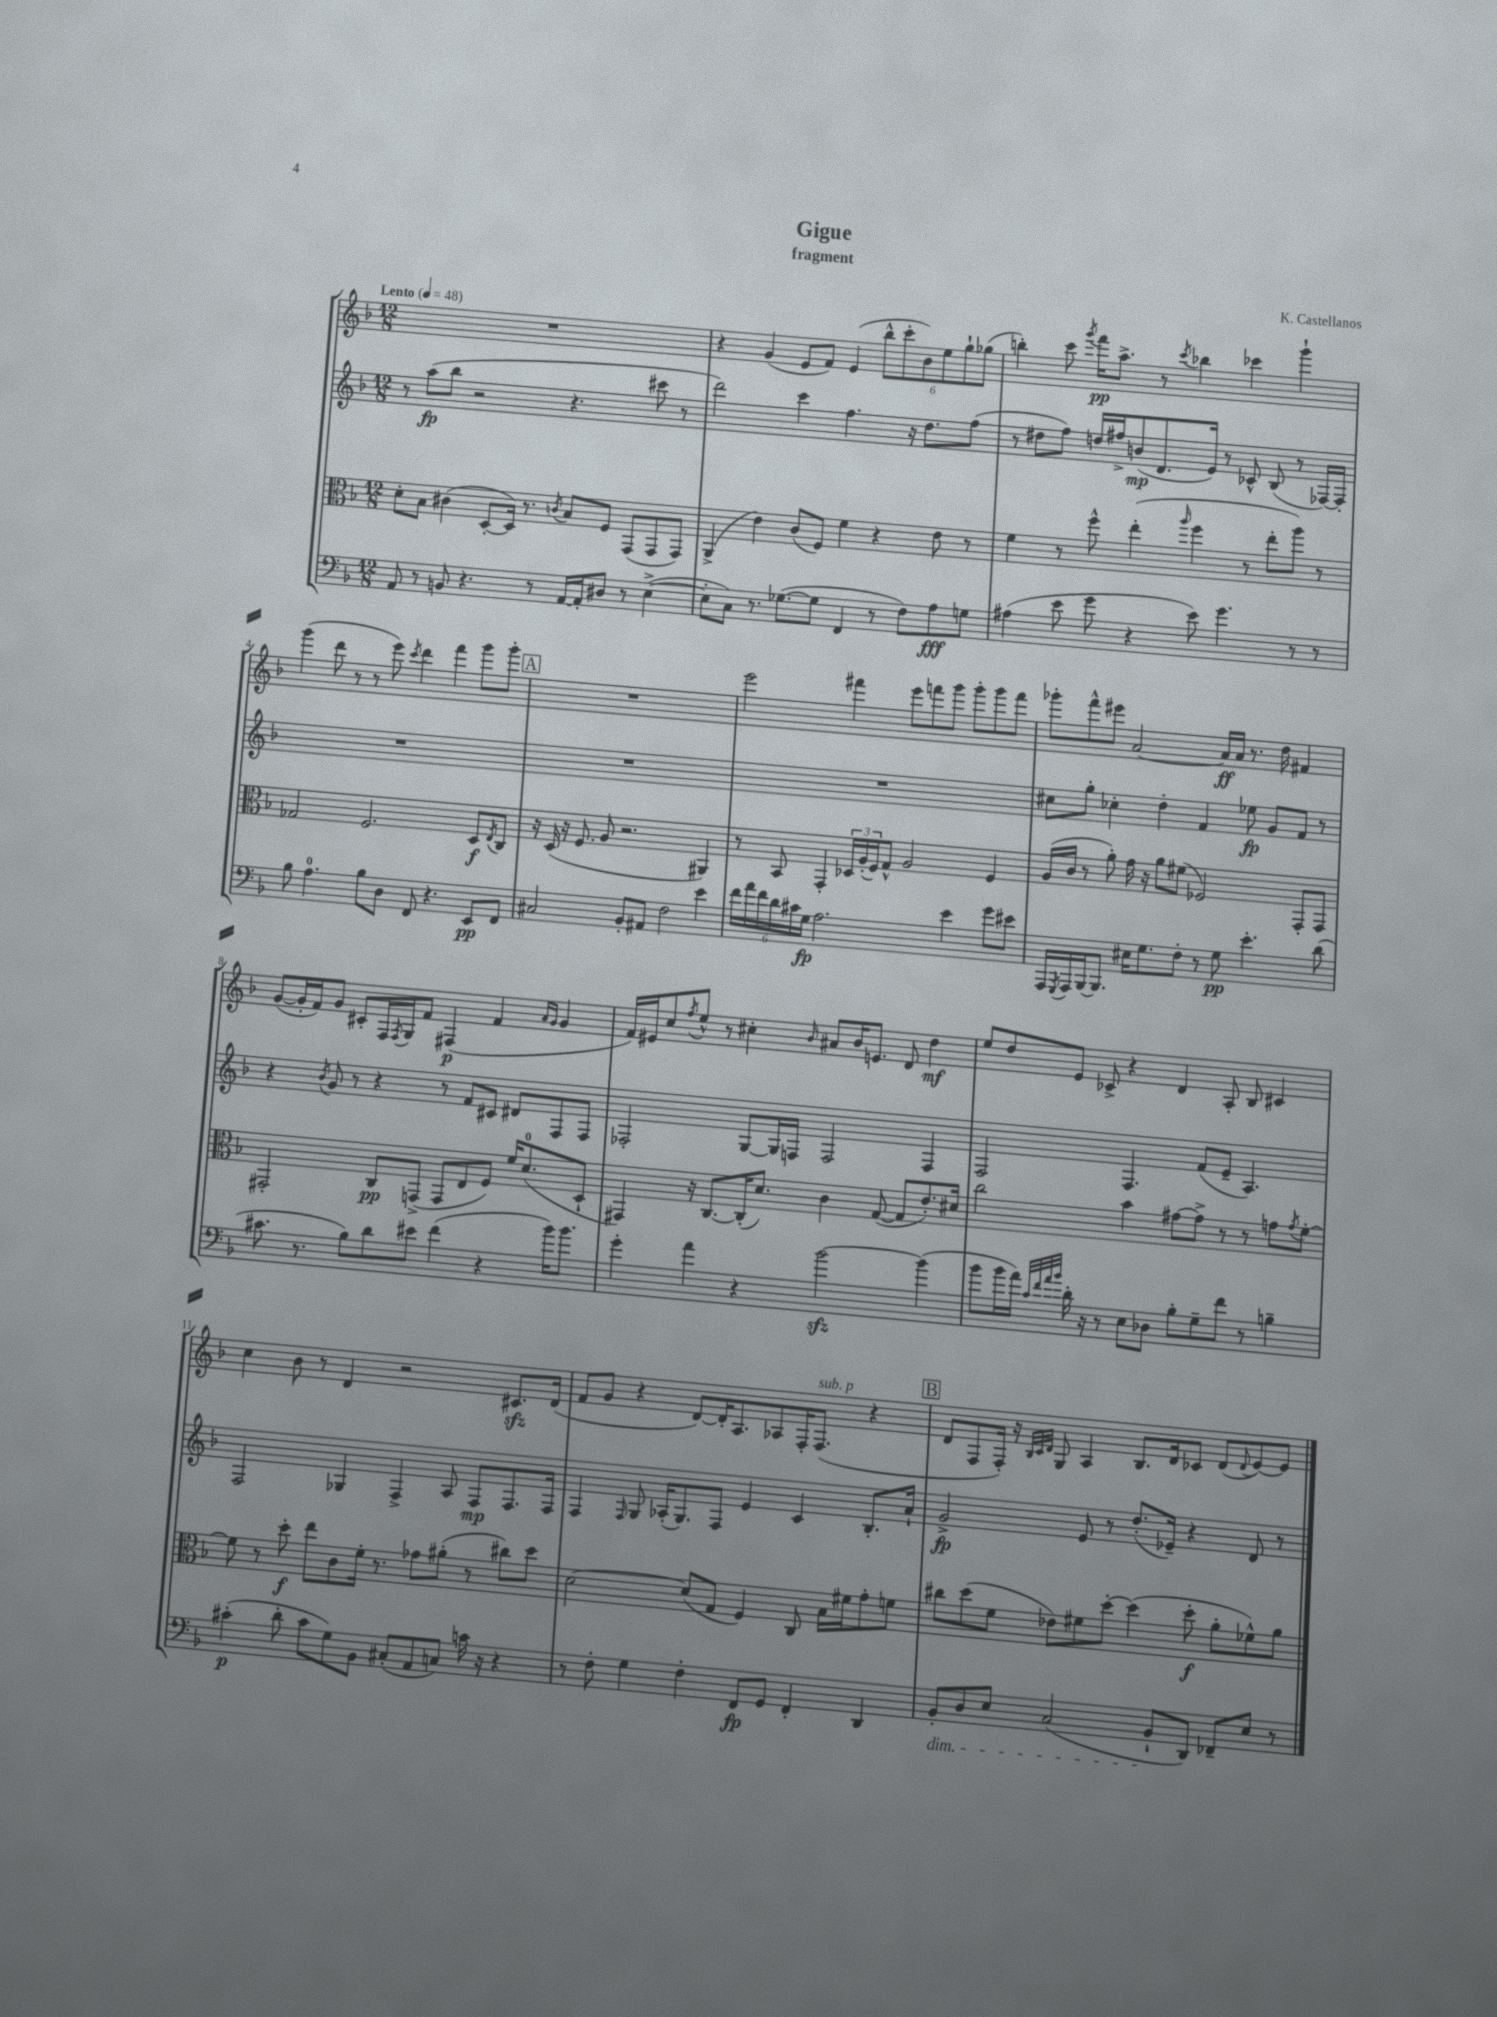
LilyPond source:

\header { title = "Gigue" composer = "K. Castellanos" subtitle = "fragment" }
<<
\new StaffGroup <<
\new Staff = "s0" {
    \clef treble \key f \major \numericTimeSignature \time 12/8 \tempo "Lento" 4 = 48
    R1. |
    r4 g'4( e'8 f'8) e'4( \tuplet 6/4 { bes''8-^ c'''8-. bes'8) e''8 g''8-! ges''8( } |
    b''4-.) c'''8 \acciaccatura { g'''8 } f'''16\pp a''8.-> r8 \acciaccatura { c'''8 } bes''4 ces'''4 g'''4-! |
    g'''4( d'''8 r8 r8 e'''8) \acciaccatura { c'''8 } d'''4 f'''4 g'''8 g'''8-. |
    \mark \markup { \box "A" } R1. |
    e'''2 fis'''4 e'''8 f'''8 g'''8 g'''8-. g'''8 f'''8 |
    ges'''8-. f'''8-^ eis'''8 a'2~ a'16\ff a'16 r8. d''16 fis'4 |
    g'8~( g'16-. f'16) g'8 cis'8-. f16 \acciaccatura { f8 } g16 f'8 fis4\p( f'4 \grace { a'16 g'16 } g'4 |
    f'16) eis'16 c''8 \acciaccatura { f''8 } e''8-^ r8 cis''4-. \grace { bes'16 } ais'8 bes'16 e'8. d'8 d''4\mf |
    e''8 d''8 e'8 ces'8-> r4 d'4 a8-. bes8 cis'4 |
    c''4 bes'8 r8 d'4 r2 cis'8.\sfz d'16( |
    f'8 g'8 r4 d'8~) d'16-. a8. aes8 f16-. f8.^\markup { \italic "sub. p" }( r4 |
    \mark \markup { \box "B" } d'8 f8 f16-.) r16 \grace { bes32 c'32 d'32 } g8 a4 bes8. d'16 ces'8 d'8( \appoggiatura { d'8 } e'8~) e'8 \bar "|." |
}
\new Staff = "s1" {
    \clef treble \key f \major \numericTimeSignature \time 12/8
    r8 a''8\fp( bes''8 r2 r4. cis'''8 r8 |
    d'''2) c'''4 f''4. r16 d''8. f''8( |
    r8 dis''8 f''8) d''16 fis''16-> b'8\mp( d'8. e'16) r8 ces'8-^ bes8( r8 fes16~) fes16-. |
    R1. |
    \mark \markup { \box "A" } R1. |
    R1. |
    cis''8 g''8-. ces''4-. d''4-. f'4 ees''8\fp g'8 f'8 r8 |
    r4 \acciaccatura { bes'8 } g'8 r8 r4 r8 f'8 cis'8 dis'8 f8 f8 |
    fes2-. g8~ g16 f16 f2 f4 |
    f2 f4. f'8( e'8-- a4.) |
    f2 ges4 f4-> a8 f8\mp f8. f16 |
    f4 \grace { f16 } g8 aes16-.( g8.) f8 e'4 c'4 bes8.-. a'16-! |
    \mark \markup { \box "B" } g'2->\fp e'8 r8 d''8.-.( ees'16--) r4 d'8 r8 \bar "|." |
}
\new Staff = "s2" {
    \clef alto \key f \major \numericTimeSignature \time 12/8
    d'8-. bes8 cis'4( d8~-. d16) r8. \acciaccatura { c'8 } bes8 f8 g,8( g,8 g,8) |
    a,4->( e'4) c'8( f8) f'4 r4 e'8 r8 |
    f'4 r8 f''8-^ e''4-.( \grace { a''16 } f''4 r8 e''8-. a''8) r8 |
    ges2 f2. d8\f \acciaccatura { e8 } c8 |
    \mark \markup { \box "A" } r16 d16( r16 f8. a8 r2. ais,4) |
    r8 bes,8 g,4-. \tuplet 3/2 { des16 a16-.( f16) } g8-^ a2 f4 |
    a16( c'16 r8 a'8-.) g'16 r16 a'8 fis'8( fes2) g,8-. g,8 |
    gis,2-. c8\pp g,8->( g,8 e8 f8) f'16 d'8.-0( d8-! |
    gis,4) r16 c8.~ c16-.( d'8.) c'4 g8~( g8 e'8.-.) dis'16 |
    c''2 bes'4 gis'8~ gis'8-> r8 r8 g'8 \acciaccatura { g'8 } f'8~-. |
    f'8 r8 d''8-.\f e''8 c'8 f'16-. r8. ges'8 ais'8-.( r8 cis''8) d''8 |
    d'2~ d'8( g8 f4) c8 bes16 fis'16 g'8-. f'8 |
    \mark \markup { \box "B" } cis''8 d''8( f'8 ees'8) fis'8 d''8~-. d''4( d''8-.\f a'8-. fes'8-^) a'8 \bar "|." |
}
\new Staff = "s3" {
    \clef bass \key f \major \numericTimeSignature \time 12/8
    a,8 r8 b,8 r4. r8 a,16~ a,16-. dis8 r8 e4~->( |
    e8-. c8) r8. ges8.~( ges8 f,4 r8 f8) a8\fff g8 |
    ais4( e'8 g'8 r4 e'8) g'4. r8 r8 |
    bes8 a4.-0 bes8 d8 f,8 r4. e,8\pp f,8 |
    \mark \markup { \box "A" } cis2 bes,8-. ais,8 f2 e'4 |
    \tuplet 6/4 { f'16 a'16 f'16 d'16 cis'16 g16\fp } a2. e'4 g'8 eis'8 |
    a,,16 \acciaccatura { g,,8 } a,,16 bes,,16~ bes,,8. eis16 g8. f8-. r8 g8\pp e'4.-. d'8( |
    cis'8. r8. bes8) d'8 eis'8 f'4( r4 bes'16) bes'8. |
    g'4-. a'4 r4 bes'2~\sfz bes'4( |
    bes'8 bes'16 a'16) \grace { c'32 f'32 a'32 bes'32 } d'16-. r16 r8 e8 des8 bes8-. g8-- f'8 r8 b4-- |
    cis'4-.\p( d'8-. cis'8 g8) bes,8 cis8-.( a,8 c8) c'16 r16 r4 |
    r8 f8-. g4 f4-. f,8\fp g,8 f,4-. d,4 |
    \mark \markup { \box "B" } bes,8-.\dim d8 e8 c2( bes,8-!\! d,8) fes,8-- e8 r8 \bar "|." |
}
>>
>>
